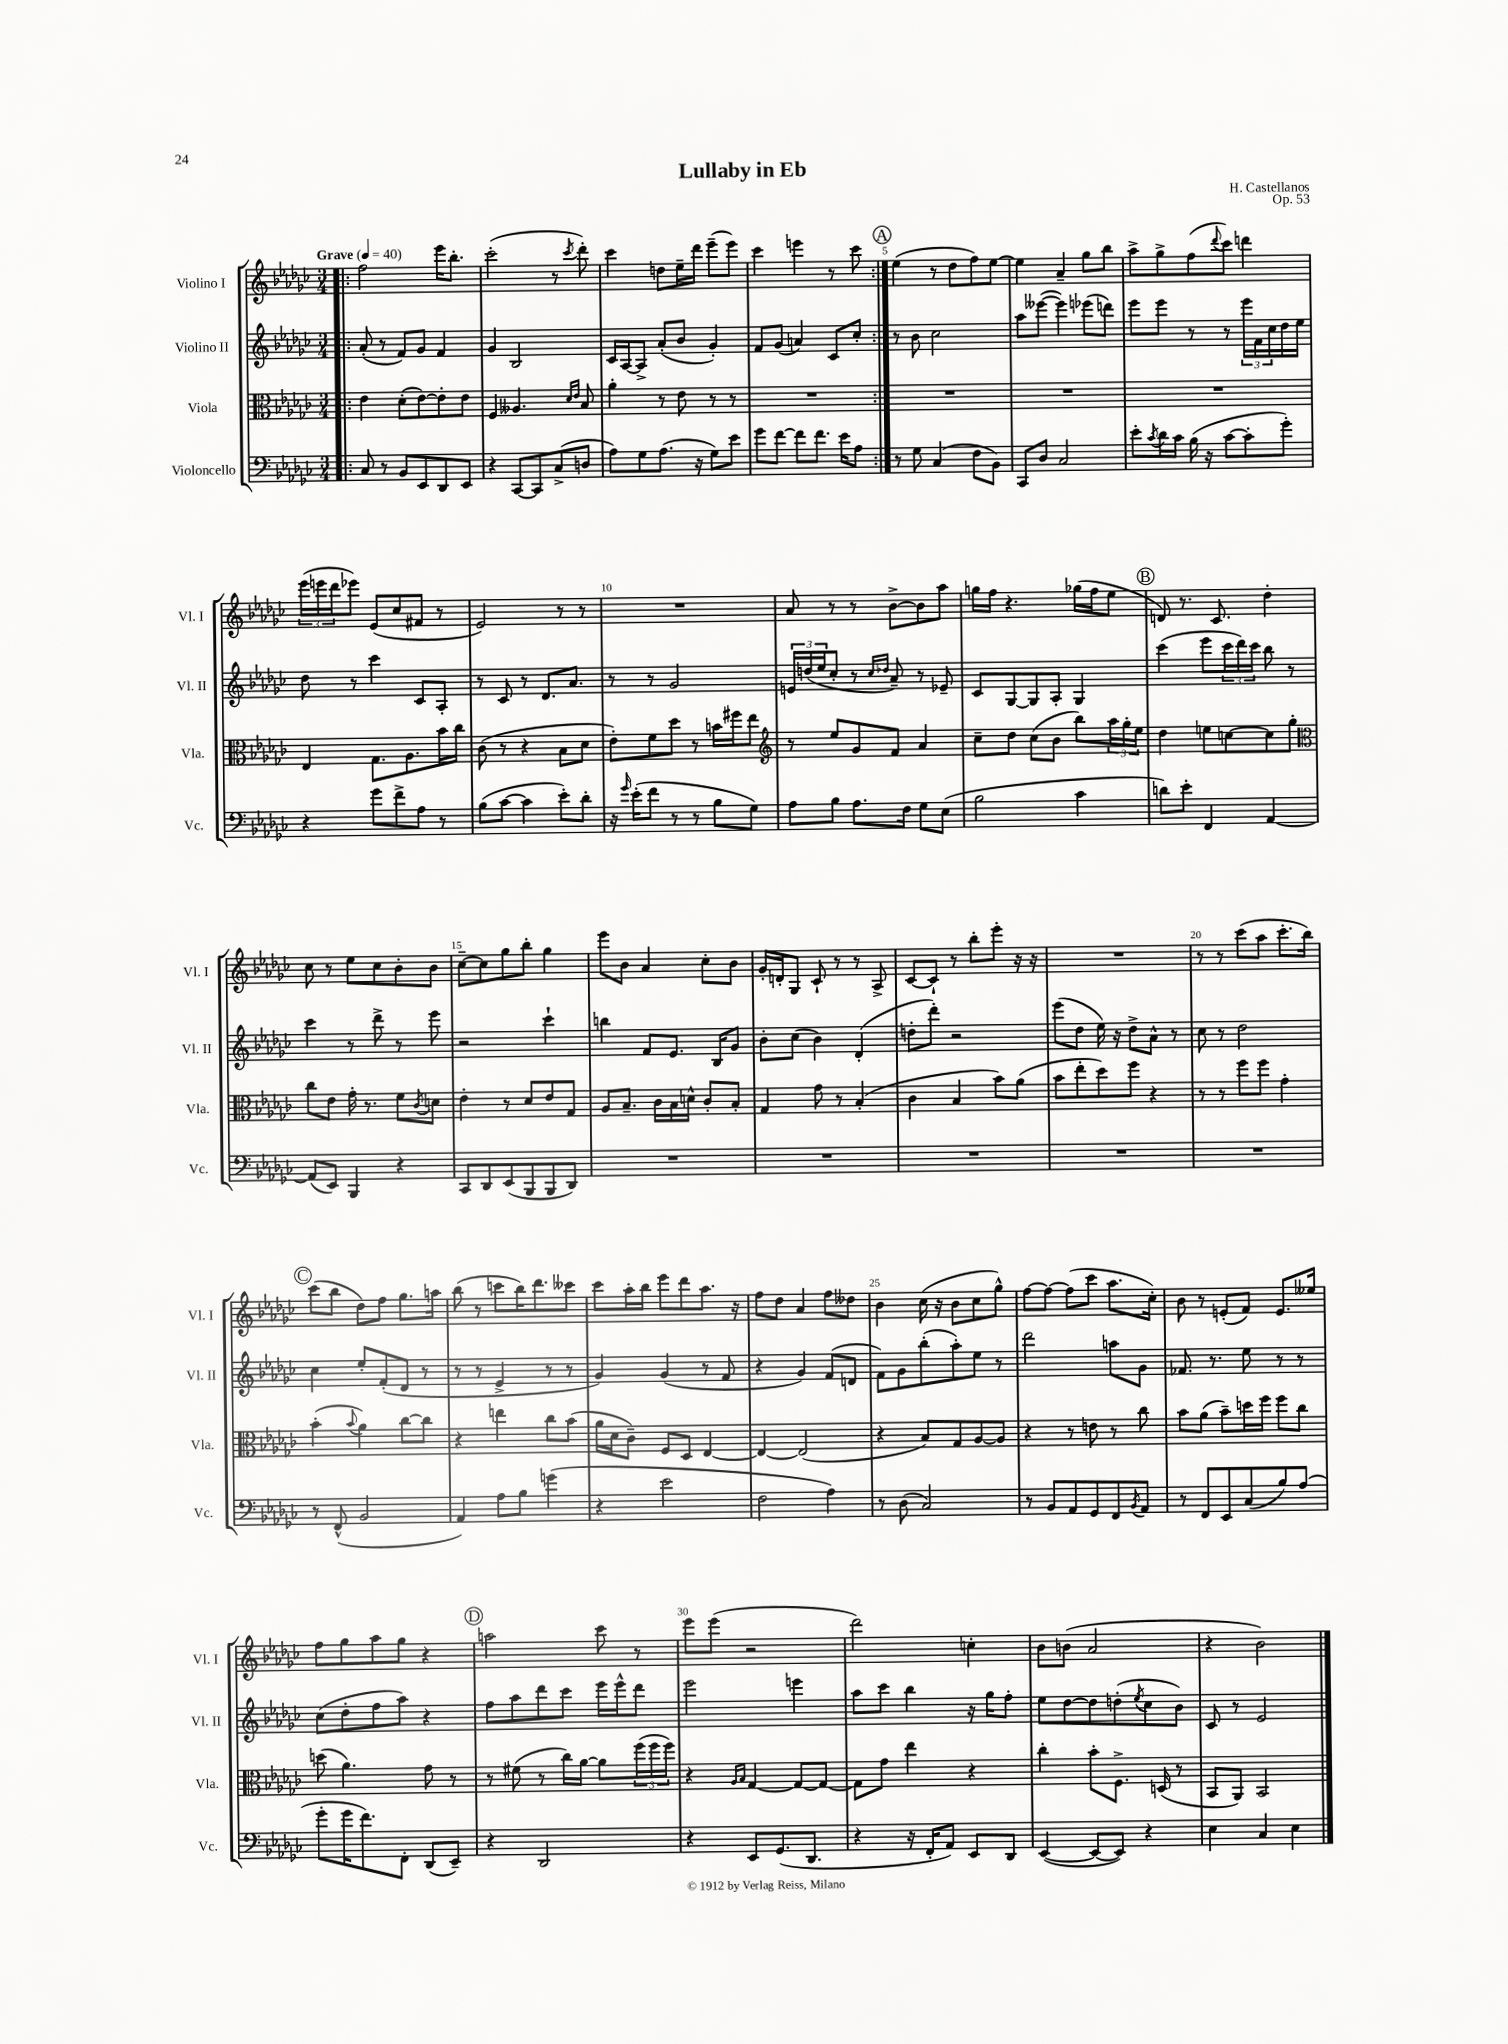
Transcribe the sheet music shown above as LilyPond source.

\header { title = "Lullaby in Eb" composer = "H. Castellanos" opus = "Op. 53" }
<<
\new StaffGroup <<
\new Staff = "s0" \with { instrumentName = "Violino I" shortInstrumentName = "Vl. I" } {
    \clef treble \key ges \major \numericTimeSignature \time 3/4 \tempo "Grave" 4 = 40
    \repeat volta 2 { \bar ".|:" f''2 ees'''16 bes''8.-. |
    ces'''2-.( r8 \acciaccatura { ces'''8 } des'''8-.) |
    ces'''4 d''8 ees''16-- des'''16 ees'''8--( ees'''8) |
    ces'''4 e'''4 r8 ces'''8 | }
    \mark \markup { \circle "A" } ees''4( r8 des''8 f''8) ees''8~ |
    ees''4 aes'4-- ges''8 bes''8 |
    aes''8-> ges''8-> f''8( \appoggiatura { des'''8 } ces'''8) d'''4 |
    \tuplet 3/2 { ees'''16( e'''16 des'''16 } ees'''8) ees'8( ces''8 fis'8 r8 |
    ees'2) r8 r8 |
    R2. |
    aes'8 r8 r8 bes'8~-> bes'8 aes''8 |
    g''16 f''16 r4. ges''16( f''16 ees''8 |
    \mark \markup { \circle "B" } d'8) r8. ces'8. des''4-. |
    ces''8 r8 ees''8 ces''8 bes'8-. bes'8 |
    ces''8~-- ces''8 ges''8 bes''8-. ges''4 |
    ees'''8 bes'8 aes'4 ces''8-. bes'8 |
    ges'16-. d'16-. ges8 ces'8-! r8 r8 aes8-> |
    ces'8~ ces'8-! r8 bes''8-. ees'''8-. r16 r16 |
    R2. |
    r8 r8 ces'''8( aes''8 ces'''8.-. bes''16) |
    \mark \markup { \circle "C" } ces'''8( bes''8 des''8) f''8 ges''8. a''16 |
    bes''8( r8 c'''8 bes''16) des'''8. ceses'''8 |
    ces'''8 aes''16-. bes''16 ees'''8 des'''8 aes''8. r16 |
    f''8 des''8 aes'4 f''8 deses''8 |
    bes'4 ces''16( r16 bes'8 ces''8 ges''8-^) |
    f''8~ f''8~ f''8( ces'''8 aes''8. ces''16-.) |
    bes'8 r8 e'8-.( f'8) e'8. eeses''16 |
    f''8 ges''8 aes''8 ges''8 r4 |
    \mark \markup { \circle "D" } a''2 ces'''8 r8 |
    ees'''8 ees'''8( r2 |
    des'''2) c''4-. |
    bes'8 b'8( aes'2 |
    r4 bes'2) \bar "|." |
}
\new Staff = "s1" \with { instrumentName = "Violino II" shortInstrumentName = "Vl. II" } {
    \clef treble \key ges \major \numericTimeSignature \time 3/4
    \repeat volta 2 { \bar ".|:" aes'8-.( r8 f'8) ges'8 f'4 |
    ges'4 bes2 |
    ces'16 aes16~ aes8-> aes'8-.( bes'8 ges'4-.) |
    f'8 ges'8( a'4) ces'8 ces''8-. | }
    \mark \markup { \circle "A" } r8 bes'8 ces''2 |
    aes''8 eeses'''8~( eeses'''4) ees'''8( d'''8) |
    ees'''8 ees'''8 r8 r8 \tuplet 3/2 { ees'''16 f'16 ces''16 } des''16 ees''16 |
    des''8 r8 ces'''4 ces'8 aes8-. |
    r8 ces'8 r8 des'8. aes'8. |
    r8 r8 ges'2 |
    \tuplet 3/2 { e'16 d''16( ees''16 } ces''8-. r8 \grace { ces''16 des''16 } aes'8--) r8 ees'8-- |
    ces'8 ges8~ ges8 aes8-. ges4 |
    \mark \markup { \circle "B" } ces'''4( ees'''8 \tuplet 3/2 { ces'''16 des'''16) ces'''16 } bes''8 r8 |
    ces'''4 r8 des'''8-> r8 ees'''8 |
    r2 ces'''4-! |
    b''4 f'8 ees'8. bes16 ges'8 |
    bes'8-. ces''8( bes'4) des'4-.( |
    d''8-. des'''8-.) r2 |
    ees'''8( des''8 ees''16) r16 des''8-> aes'8-^ r8 |
    ces''8 r8 des''2 |
    \mark \markup { \circle "C" } ces''4 ees''8-. f'8-.( des'8 r8 |
    r8 r8 ees'4-> r8 r8 |
    ges'4) ges'4( r8 f'8 |
    r4 ges'4) f'8( d'8 |
    f'8) ges'8 bes''8-.( aes''8-.) ees''8 r8 |
    des'''2 a''8 ges'8 |
    fes'8. r8. ees''8 r8 r8 |
    ces''8( des''8-. f''8 aes''8) r4 |
    \mark \markup { \circle "D" } f''8 aes''8 des'''8 ces'''8 ees'''16 ees'''16-^ des'''8 |
    ees'''2 e'''4 |
    aes''8 ces'''8 bes''4 r16 ges''16 f''8-. |
    ees''8 des''8~ des''8 d''8-.( \acciaccatura { ees''8 } ces''8 bes'8) |
    ces'8 r8 ees'2 \bar "|." |
}
\new Staff = "s2" \with { instrumentName = "Viola" shortInstrumentName = "Vla." } {
    \clef alto \key ges \major \numericTimeSignature \time 3/4
    \repeat volta 2 { \bar ".|:" ees'4 des'8-.( ees'8~) ees'8-. ees'8 |
    f4 aeses4. \grace { des'16 ees'16 } bes8 |
    aes'4-. r8 ees'8 r8 r8 |
    R2. | }
    \mark \markup { \circle "A" } R2. |
    R2. |
    R2. |
    ees4 ges8. aes8. bes'16 ces''16 |
    ces'8( r8 r4 bes8 des'8 |
    ees'8-.) f'8 des''8 r8 b'16 fis''16 ees''8 |
    \clef treble r8 ees''8 ges'8 f'8 aes'4 |
    ces''8-- des''8 ces''8( bes'8 bes''8) \tuplet 3/2 { aes''16 ges''16-. ees''16 } |
    \mark \markup { \circle "B" } des''4 e''8 c''8~ c''8 ges''8-. |
    \clef alto ces''8 ees'8 ges'16-. r8. f'8 \acciaccatura { ces'8 } d'8 |
    ees'4-. r8 des'8 ees'8 ges8 |
    aes8 bes8.-- ces'16 bes16 d'16-^ ces'8-. bes8-. |
    ges4 ges'8 r8 bes4-.( |
    ces'4 bes4 bes'8) aes'8( |
    bes'8 ees''8-. des''8) f''8 r4 |
    r8 r8 f''8 f''8 ges'4-. |
    \mark \markup { \circle "C" } bes'4-.( \appoggiatura { bes'8 } aes'4) ces''8~ ces''8 |
    r4 e''4 ces''8 bes'8( |
    aes'16 des'16 ces'8--) f8 des8 ees4~ |
    ees4~ ees2( |
    r4 bes8) ges8 aes8~ aes8 |
    r4 r8 e'8 r8 ces''8 |
    bes'8 aes'8( bes'8--) d''16 f''16 f''8 ces''8 |
    d''8( aes'4.) ges'8 r8 |
    \mark \markup { \circle "D" } r8 fis'8( r8 ces''16) aes'16~ aes'8 \tuplet 3/2 { f''16( f''16 f''16) } |
    r4 \grace { aes16 bes16 } ges4~ ges8~ ges8~ |
    ges8 ges'8 ees''4 r4 |
    ces''4-. bes'8-. f8.-> d16( r8 |
    bes,8 aes,8) bes,2 \bar "|." |
}
\new Staff = "s3" \with { instrumentName = "Violoncello" shortInstrumentName = "Vc." } {
    \clef bass \key ges \major \numericTimeSignature \time 3/4
    \repeat volta 2 { \bar ".|:" ces8 r8 bes,8 ees,8 des,8 ees,8 |
    r4 ces,8~ ces,8 ces8->( d8 |
    aes8) ges8 aes8.( r16 ges8) ees'8 |
    ges'8 f'8~ f'8 f'8. ees'16 aes8 | }
    \mark \markup { \circle "A" } r8 ges8 ces4( f8 bes,8) |
    ces,8 des8 ces2 |
    ees'8-. \acciaccatura { ces'8 } des'16 ces'16 bes16( r16 ces'8~ ces'8-. ges'8-.) |
    r4 ges'8 f'8-> aes8 r8 |
    bes8( ces'8~ ces'4 ees'8-.) des'8-. |
    r16 \grace { ges'16 } ees'16-.( f'8 r8 r8 bes8 ges8) |
    aes8 bes8 aes8. f16 ges8 ees8( |
    bes2 ces'4 |
    \mark \markup { \circle "B" } d'8) ees'8-. f,4 aes,4~ |
    aes,8( ees,8) bes,,4 r4 |
    ces,8 des,8 ees,8( bes,,8 bes,,8 des,8) |
    R2. |
    R2. |
    R2. |
    R2. |
    R2. |
    \mark \markup { \circle "C" } r8 f,8-^( bes,2 |
    aes,4) aes8 bes8 g'4( |
    r4 ees'2 |
    f2 aes4) |
    r8 des8( ces2) |
    r8 bes,8 aes,8 ges,8 f,8 \acciaccatura { bes,8 } aes,8 |
    r8 f,8 ees,8 ces8( bes8) aes8( |
    ges'8-. ges'16 f'8.) f,8-. des,8( ees,8--) |
    \mark \markup { \circle "D" } r4 des,2 |
    r4 ees,8 ges,8.( des,8. |
    r4 r16 f,16-. aes,8) ees,8 des,8 |
    ees,4~( ees,8~ ees,8) r4 |
    ees4 ces4 ees4 \bar "|." |
}
>>
>>
\layout { \context { \Score \override BarNumber.break-visibility = ##(#f #t #t) barNumberVisibility = #(every-nth-bar-number-visible 5) } }
